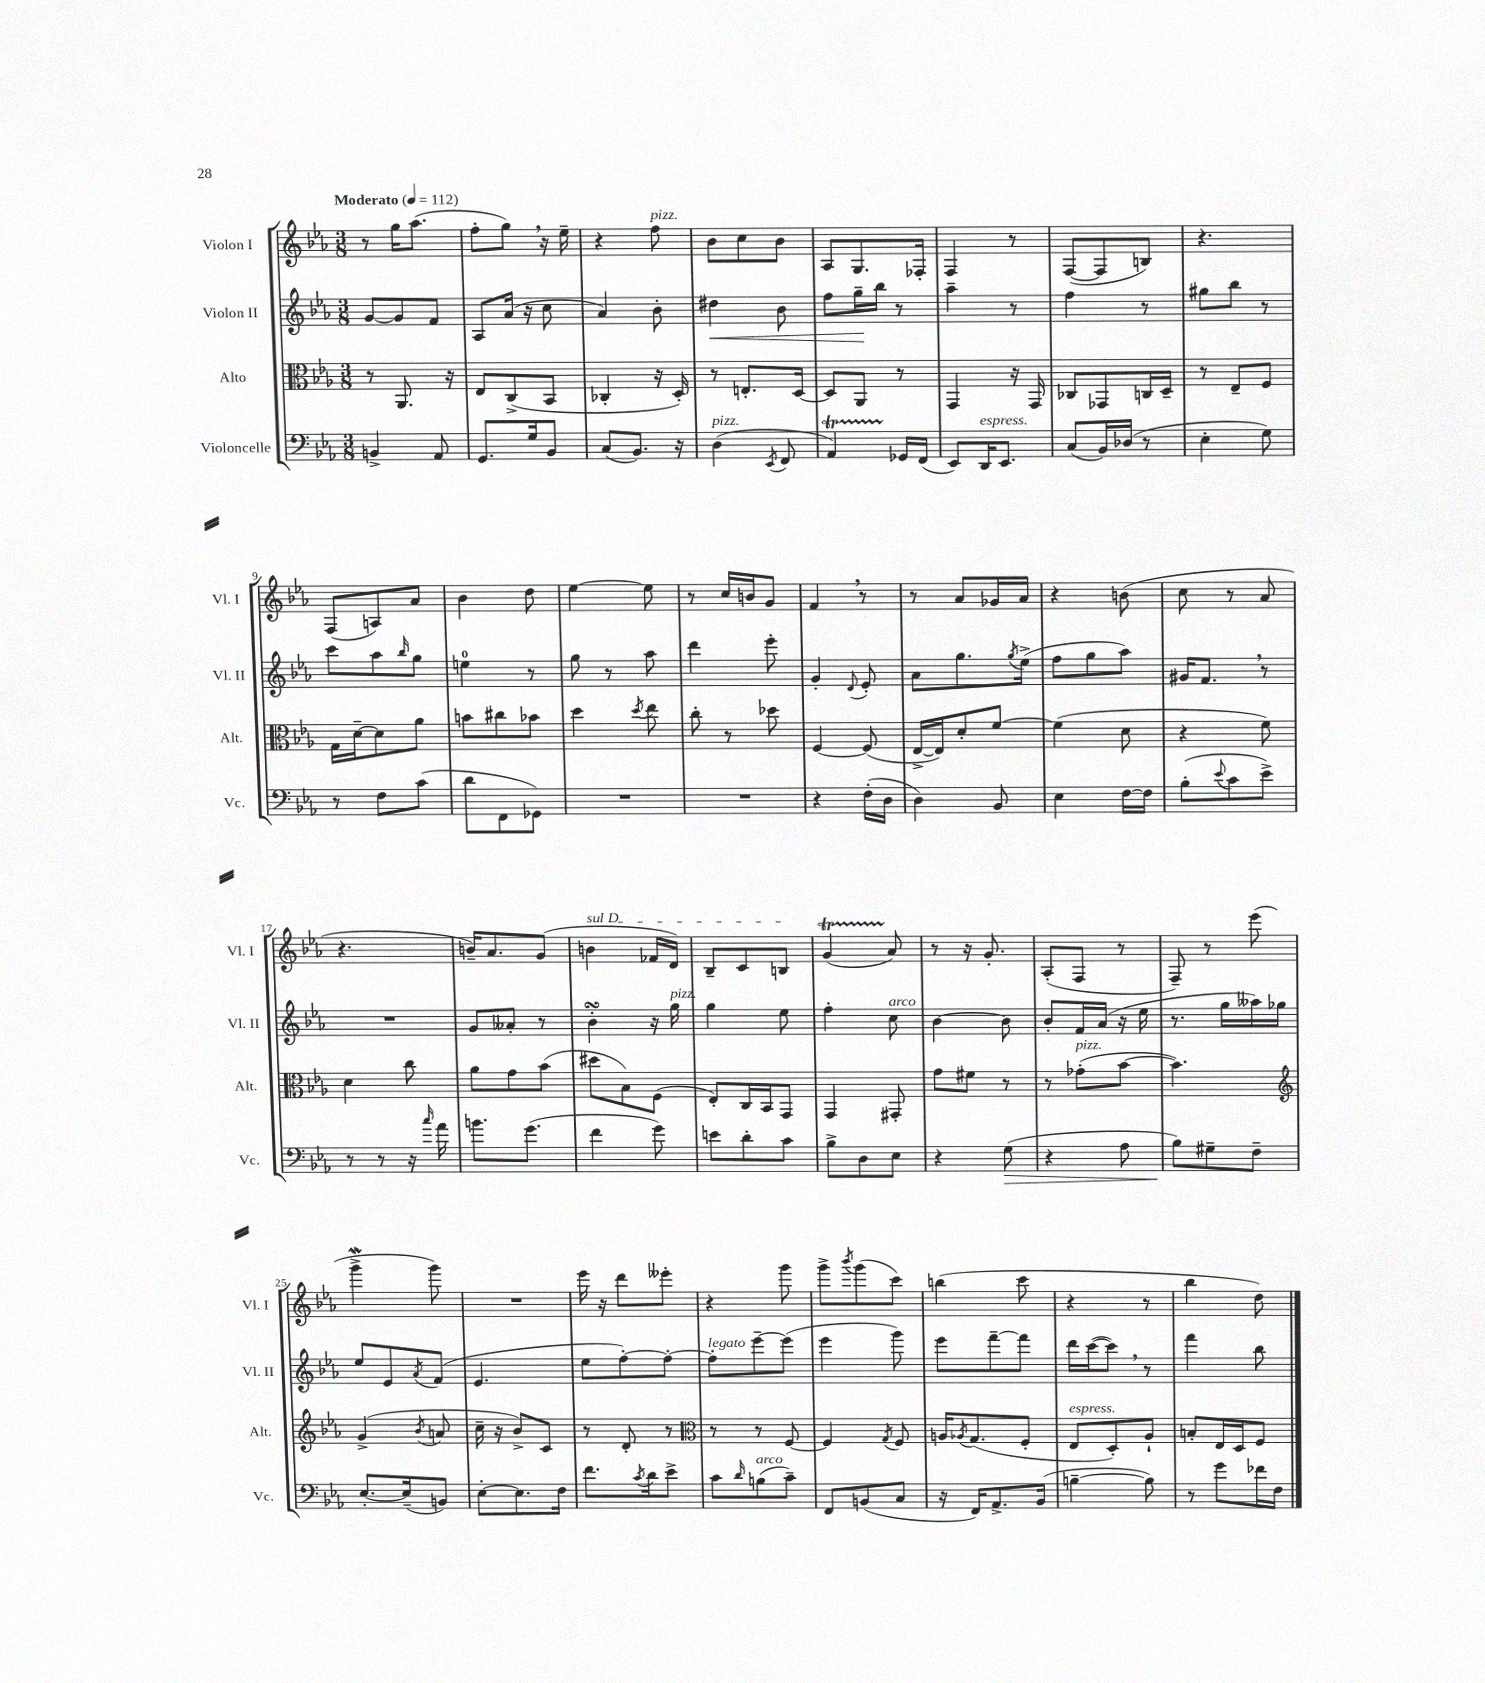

**kern	**kern	**kern	**kern
*staff4	*staff3	*staff2	*staff1
*clefF4	*clefC3	*clefG2	*clefG2
*k[b-e-a-]	*k[b-e-a-]	*k[b-e-a-]	*k[b-e-a-]
*M3/8	*M3/8	*M3/8	*M3/8
*MM112	*MM112	*MM112	*MM112
4BB^/	8r	[8g/L	8r
.	8.AA-/	8g/]	16gg\LK
.	.	.	(8.aa-\J
8AA-/	.	8f/J	.
.	16r	.	.
=	=	=	=
8.GG/L	8E-/L	8A-/L	8ff'\L
.	(8C^/	(16a-/Jk	8gg\J)
16G/k	.	16r	.
8BB-/J	8BB-/J	8cc\	16r
.	.	.	16ee-~\
=	=	=	=
(8C/L	4C-'/	4a-/)	4r
8.BB-/J)	.	.	.
.	16r	8b-'\	8ff\
16r	16D'/)	.	.
=	=	=	=
(4D\	8r	4dd#\	8b-\L
.	8.E'/L	.	8cc\
8qEE-/	.	.	.
8FF/	.	8b-\	8b-\J
.	[16D/Jk	.	.
=	=	=	=
4AA-/)	8D/]L	8ff\L	8A-/L
.	8AA-/J	16gg~\L	8.G/
.	.	16bb-\JJ	.
16GG-/LL	8r	8r	.
(16FF/JJ	.	.	16F-'/Jk
=	=	=	=
8EE-/L)	4GG/	4aa-~\	4F/
16DD/K	.	.	.
8.EE-/J	.	.	.
.	16r	8r	8r
.	16GG/	.	.
=	=	=	=
(8C/L	8C-/L	4ff\	([8F/L
16BB-/L)	8GG-/	.	8F/]
(16D-/JJ	.	.	.
8r	16C/L	8r	8B/J)
.	16D~/JJ	.	.
=	=	=	=
4E-'\	8r	8gg#\L	4.r
.	8E-~/L	8bb-\J	.
8G\)	8F/J	8r	.
=	=	=	=
8r	16G\LL	8ccc\L	(8F/L
.	[16d~\J	.	.
8F\L	8d\]	8aa-\	8A/)
.	.	16qqbb-/	.
(8c\J	8a-\J	8gg\J	8a-/J
=	=	=	=
8d\L	8b\L	4ee\	4b-\
8FF\	8cc#\	.	.
8GG-\J)	8b-\J	8r	8dd\
=	=	=	=
4.r	4dd\	8gg\	[4ee-\
.	.	8r	.
.	8qdd/	.	.
.	8ee-\	8aa-\	8ee-\]
=	=	=	=
4.r	8cc'\	4ddd\	8r
.	8r	.	16cc/LL
.	.	.	16b/J
.	8dd-\	8eee-'\	8g/J
=	=	=	=
4r	[4F/	4g'/	4f/
.	.	8qqd/	.
(16F'\LL	(8F/]	8e-'/	8r
16D\JJ	.	.	.
=	=	=	=
4D\)	[16E-^/LL	8a-\L	8r
.	16E-/]J)	.	.
.	8d'/	8.gg\	8a-/L
8BB-/	[8f/J	.	16g-/L
.	.	8qgg/	.
.	.	(16ee-^\Jk	16a-/JJ
=	=	=	=
4E-\	(4f\]	8ff\L	4r
.	.	8gg\	.
[16F\LL	8d\	8aa-\J)	(8b\
16F\]JJ	.	.	.
=	=	=	=
(8B-'\L	4r	16g#/LK	8cc\
.	.	8.f/J	.
8qqe-/	.	.	.
8c\	.	.	8r
8e-^\J)	8f\)	8r	8a-/
=	=	=	=
8r	4d\	4.r	4.r
8r	.	.	.
16r	8cc\	.	.
16qqcc/	.	.	.
16a-\	.	.	.
=	=	=	=
8.b\L	8a-\L	8g/L	16b~/LK)
.	.	.	8.a-/
.	8g\	8a--'/J	.
(8.g\J	.	.	.
.	(8b-\J	8r	(8g/J
=	=	=	=
4f\	8dd#\L	4b-'\	4b\
.	8B-\)	.	.
8g\)	(8F\J	16r	16f-/LL
.	.	16gg\	16d/JJ)
=	=	=	=
8e\L	8E-'/L)	4gg\	8B-~/L
8d'\	16C/L	.	8c/
.	16BB-/J	.	.
8c\J	8GG/J	8ee-\	8B/J
=	=	=	=
8B-^\L	4GG/	4ff'\	(4g/
8D\	.	.	.
8E-\J	8GG#'/	8cc\	8a-/)
=	=	=	=
4r	8g\L	[4b-\	8r
.	8f#\J	.	16r
.	.	.	8.g'/
(8G\	8r	8b-\]	.
=	=	=	=
4r	8r	8b-'/L	(8A-'/L
.	(8g-'\L	16f/L	8F/J
.	.	(16a-/JJ	.
8A-\	[8b-\J	16r	8r
.	.	16ee-\	.
=	=	=	=
8B-\L)	4.b-\])	8.r	8F~/)
8G#~\	.	.	8r
.	.	16gg\LL	.
8F~\J	.	16aa--\)	(8eee-\
.	.	16gg-\JJ	.
=	=	=	=
*	*clefG2	*	*
[8.E-'/L	(4g^/	8ee-/L	4ggg^\
.	.	8e-/	.
(16E-~/]k	.	.	.
.	8qb-/	8qa-/	.
8BB/J)	8a/	(8f/J	8ggg\)
=	=	=	=
[8E-'\L	16cc~\	4.e-/	4.r
.	16r	.	.
8.E-\]	8b-^/L)	.	.
.	8c/J	.	.
16F\Jk	.	.	.
=	=	=	=
8.f\L	8r	8ee-\L	16eee-\
.	.	.	16r
.	8d'/	[8ff'\)	8ddd\L
8qc/	.	.	.
16d\k	.	.	.
8e-^\J	8r	8ff'\_J	8eee--'\J
=	=	=	=
*	*clefC3	*	*
8c\L	8r	8ff'\]L	4r
16qqd/	.	.	.
(8B\	8r	[8eee-~\	.
8c~\J)	[8F/	(8eee-\]J	8ggg\
=	=	=	=
8FF/L	4F/]	4eee-\	8ggg^\L
.	.	.	8qbbb-/
(8BB/	.	.	(8ggg\
.	8qG/	.	.
8C/J	8F/	8ggg\)	8ccc\J)
=	=	=	=
16r	16A/LK	8eee-\L	(4bb\
.	8qA-/	.	.
16FF/LK)	(8.G/	.	.
8.AA-^/	.	[8fff~\	.
.	8F'/J	8fff\]J	8ccc\
(16BB-/Jk	.	.	.
=	=	=	=
[4B~\	8E-/L	16ddd\LL	4r
.	.	([16ccc\J	.
.	8D'/)	8ccc\]J)	.
8B\])	8A-`/J	8r	8r
=	=	=	=
8r	8B'/L	4fff\	4bb-\
8g\L	16E-/L	.	.
.	16D/J	.	.
16f-\L	8F/J	8bb-\	8dd\)
16F\JJ	.	.	.
==	==	==	==
*-	*-	*-	*-
